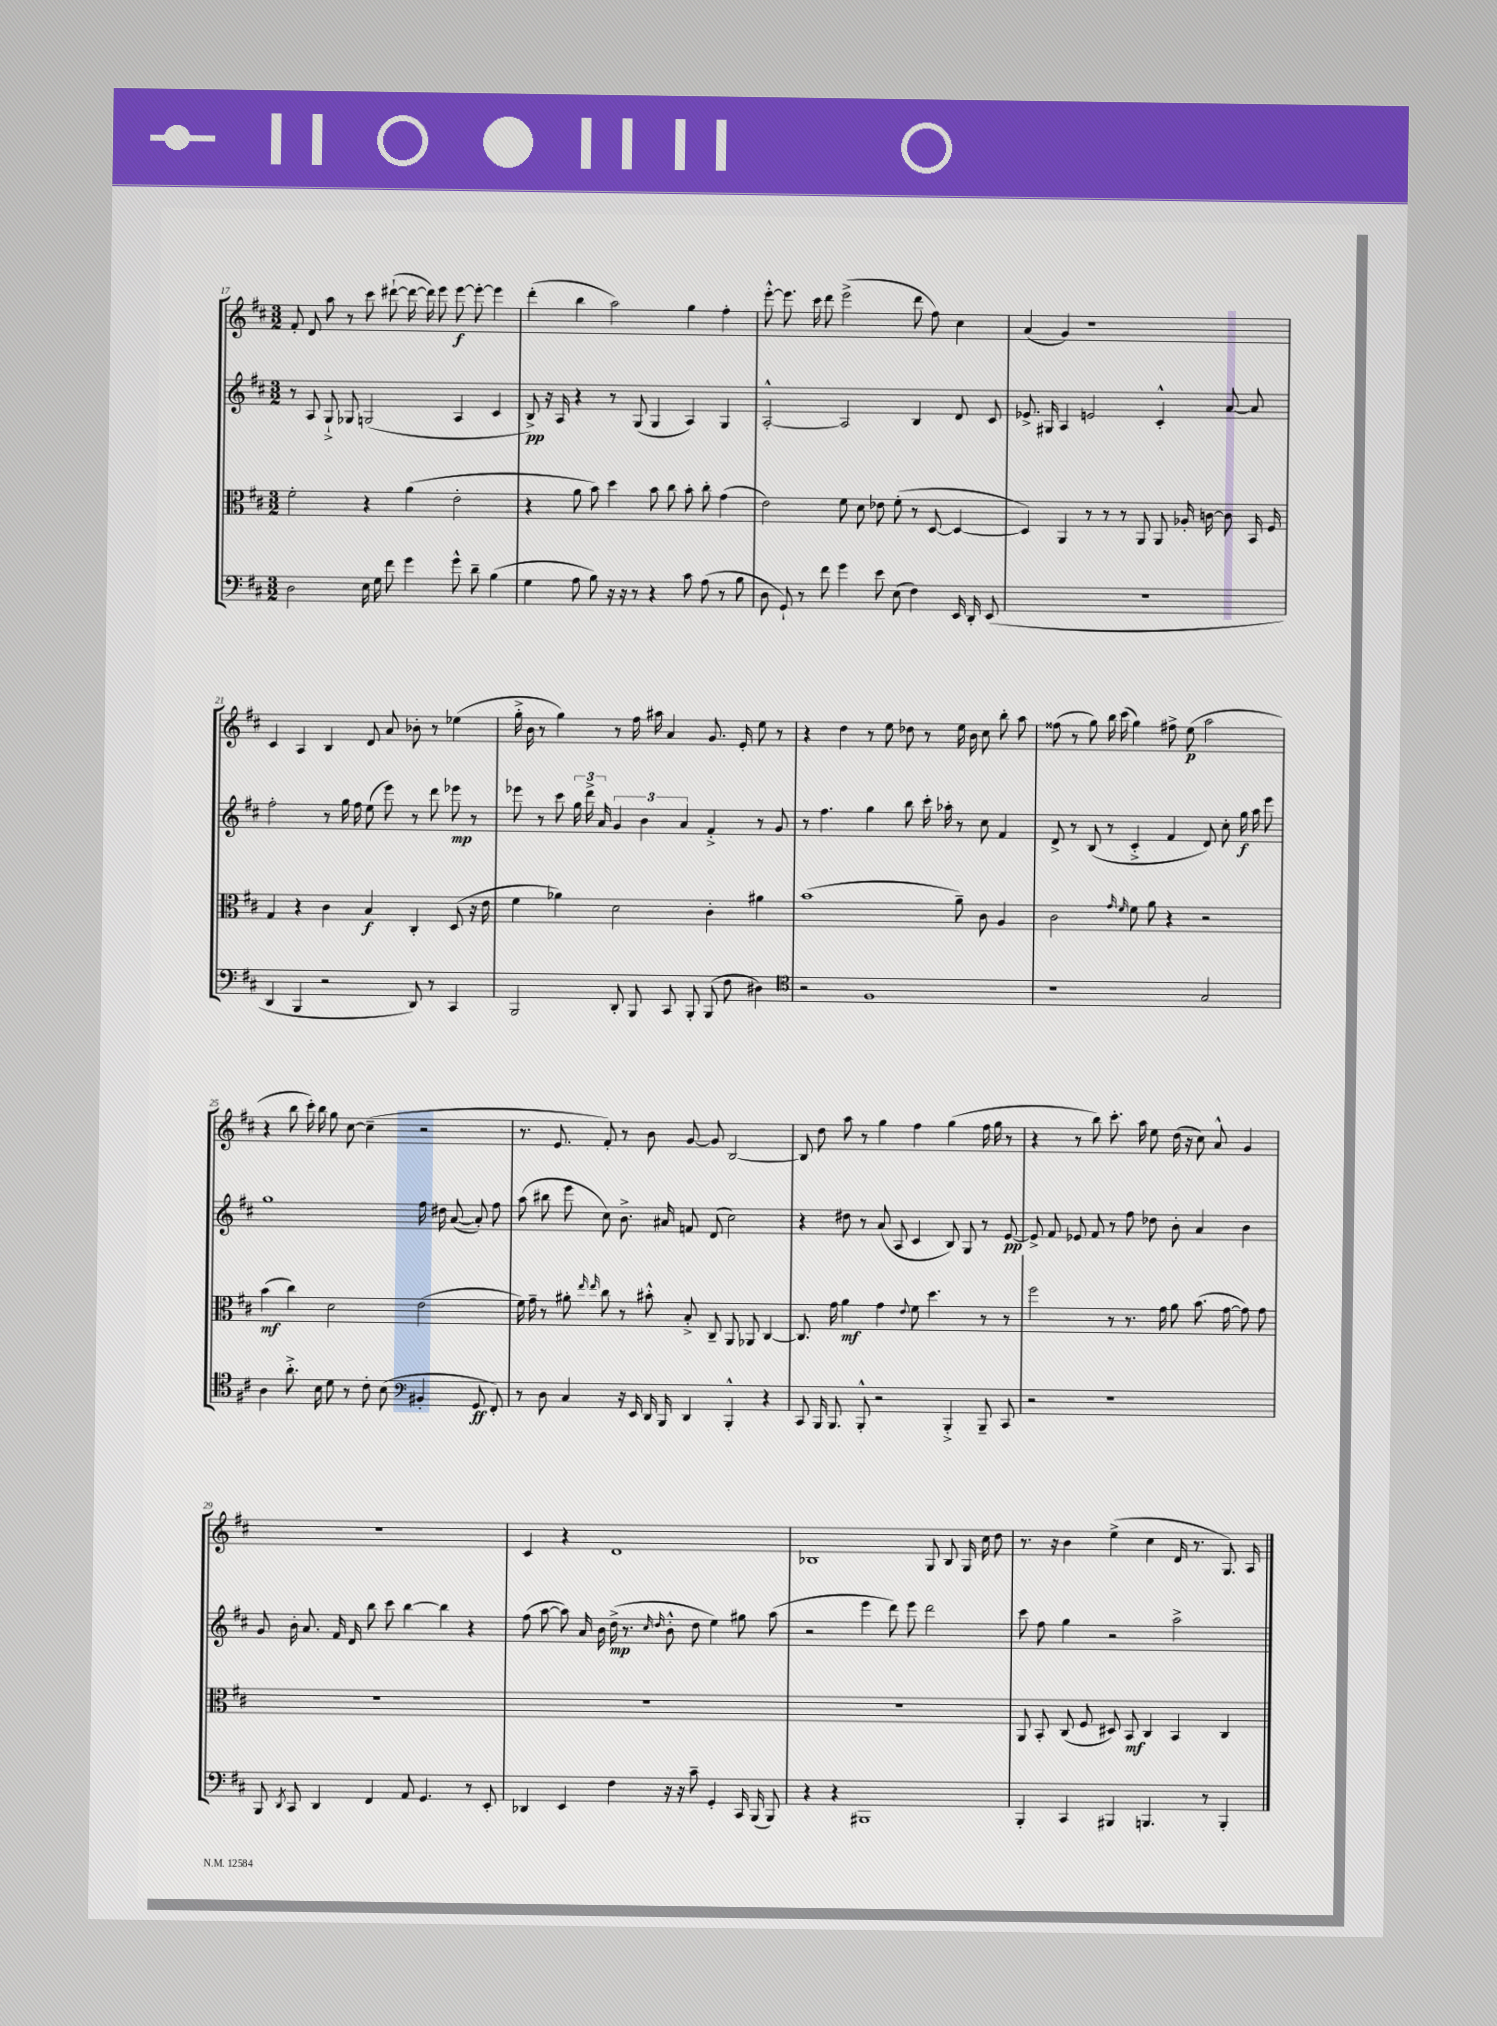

**kern	**kern	**kern	**kern
*staff4	*staff3	*staff2	*staff1
*clefF4	*clefC3	*clefG2	*clefG2
*k[f#c#]	*k[f#c#]	*k[f#c#]	*k[f#c#]
*M3/2	*M3/2	*M3/2	*M3/2
2D	2f#'	8r	8f#'
.	.	8A	8d
.	.	8G`^	8aa
.	.	8G-	8r
16E	4r	(2G	8ccc#
16G	.	.	.
8f#	.	.	([8ddd#`
4g	(4a	.	16ddd#_
.	.	.	16ddd#])
.	.	.	8eee
8g^^	2e'	4A	[8eee
8d~	.	.	8eee'_
(4B	.	4c#	4eee]
=	=	=	=
4G	4r	8B^)	(4ddd'
.	.	16r	.
.	.	16A	.
8A	8a	4r	4bb
8B)	8b)	.	.
16r	4dd	8r	2aa)
16r	.	.	.
8r	.	(8G	.
4r	8b	4G	.
.	8cc#	.	.
8c#	8b'	4A)	4gg
(8A	8cc#'	.	.
8r	(4g	4G	4ff#'
8B	.	.	.
=	=	=	=
8D	2e)	[2A'^^	[8eee'^^
8GG`)	.	.	8.eee]
8r	.	.	.
.	.	.	16ccc#
8f#	.	.	8ddd
4g	8f#	2A]	(2eee^
.	8d	.	.
8e	8e-	.	.
(8E	(8f#'	.	.
4F#)	8r	4B	8ddd
.	[8D	.	8ff#)
16EE	4D_	8d	4cc#
16DD'	.	.	.
(8EE	.	8c#	.
=	=	=	=
1.r	4D])	8.e-^	(4a
.	.	16G#	.
.	4AA	4A	4g)
.	8r	2e	1r
.	8r	.	.
.	8r	.	.
.	8AA	.	.
.	8AA	4c#'^^	.
.	16A-'	.	.
.	[16c	.	.
.	8c]	[8a	.
.	16BB	8a]	.
.	16F#	.	.
=	=	=	=
4DD	4G	2ff#'	4c#
4BBB	4r	.	4A
2r	4c#	8r	4B
.	.	16gg	.
.	.	16ff#	.
.	4B	(8ee	8d
.	.	8eee)	8a
8DD)	4C#'	8r	8b-'
8r	.	8ddd	8r
4CC#	(8D	8eee-	(4ee-
.	16r	8r	.
.	16e	.	.
=	=	=	=
2BBB	4f#	8eee-	16gg'^
.	.	.	16b
.	.	8r	8r
.	4a-)	8ccc#	4gg)
.	.	24gg	.
.	.	24ddd^	.
.	.	24a	.
8DD'	2d	6g	8r
8BBB	.	.	16ff#
.	.	6b	.
.	.	.	16aa#
8CC#	.	.	4a
.	.	6a	.
8BBB'	.	.	.
(8BBB	4c#'	4f#'^	8.g
8F#	.	.	.
.	.	.	16e'
4D#)	4a#	8r	8ee
.	.	8g	8r
=	=	=	=
*clefC4	*	*	*
2r	(1b	8r	4r
.	.	4.ff#	.
.	.	.	4dd
1F#	.	4gg	8r
.	.	.	8ee
.	.	8bb	8dd-
.	.	16ccc#'	8r
.	.	16aa-'	.
.	8a~)	8r	16ee
.	.	.	16b
.	8c#	8cc#	8cc#
.	4A	4f#	8bb'
.	.	.	8aa
=	=	=	=
1r	2c#	8d^	(8ff##
.	.	8r	8r
.	.	(8B	8gg)
.	.	8r	16bb
.	.	.	(16ccc#
.	16qqg	.	.
.	16qqf#	.	.
.	8f#	4c#'^	4gg)
.	8a	.	.
.	4r	4f#	8ff#^
.	.	.	(8ee
2G	2r	8d)	2aa
.	.	8cc#'	.
.	.	16gg	.
.	.	16aa	.
.	.	8eee	.
=	=	=	=
4A	(4b	1gg	4r
8.a'^	4cc#)	.	8bb
.	.	.	16ccc#')
16B	.	.	16bb
8d	2d	.	8gg
8r	.	.	[8cc#
8c#'	.	.	(4cc#~]
(8B	.	.	.
*clefF4	*	*	*
4BB#'	(2e	16ff#	2r
.	.	16dd#	.
.	.	([8a	.
8GG	.	8a'])	.
8FF#')	.	8ff#	.
=	=	=	=
8r	16f#)	(8aa	8.r
.	16g~	.	.
8D	8r	8bb#	.
.	.	.	8.e
4C#	8a#'	8eee	.
.	16qqee	.	.
.	16qqee	.	.
.	8cc#	8cc#)	8f#')
16r	8r	8.b^	8r
16EE	.	.	.
16DD	8b#'^^	.	8b
16BBB	.	16a#	.
4DD	8B'^	8f	[8g
.	8C#~	(8d	8g]
4BBB'^^	8AA	2cc#)	[2B
.	8AA-	.	.
4r	[4C#	.	.
=	=	=	=
8CC#	8.C#]	4r	8B]
16BBB	.	.	8dd
8.BBB	16g	.	.
.	4a	8dd#	8aa
8BBB'^^	.	8r	8r
2r	4g	(8a	4gg
.	.	8A	.
.	8qqe	.	.
.	8f#	4c#	4ff#
.	4.dd	.	.
4BBB'^	.	8B)	(4gg
.	.	8G	.
8BBB~	8r	8r	16ff#
.	.	.	16gg
8CC#	8r	[8e	8r
=	=	=	=
2r	2ff#	8e^]	4r
.	.	8f#	.
.	.	8e-	8r
.	.	8f#	8bb)
1r	8r	8r	8.ccc#'
.	8.r	8ff#	.
.	.	.	16aa
.	.	8dd-	8ee
.	16g	.	.
.	8a	8b'	(16dd
.	.	.	16r
.	(8.b	4a	8cc#)
.	.	.	8a^^
.	[16g	.	.
.	8g])	4b	4g
.	8g	.	.
=	=	=	=
8BBB	1.r	8g	1.r
8qDD	.	.	.
8CC#	.	16b'	.
.	.	8.a	.
4DD	.	.	.
.	.	16f#	.
.	.	16d	.
4FF#	.	8bb	.
.	.	8ccc#	.
8AA	.	[4bb	.
4.GG	.	.	.
.	.	4bb]	.
8r	.	4r	.
8EE'	.	.	.
=	=	=	=
4DD-	1.r	(8ff#	4c#
.	.	[8aa	.
4EE	.	8aa])	4r
.	.	16a	.
.	.	16b	.
4F#	.	(16dd^	1d
.	.	8.r	.
.	.	16qqcc#	.
.	.	16qqdd	.
16r	.	8b'^^	.
16r	.	.	.
8c#~	.	8dd	.
4GG'	.	4ee)	.
16CC#	.	8gg#	.
(16BBB	.	.	.
8BBB)	.	(8aa	.
=	=	=	=
4r	1.r	2r	1B-
4r	.	.	.
1BBB#	.	4eee	.
.	.	8ddd)	.
.	.	8eee	.
.	.	2ddd	8G
.	.	.	8B-
.	.	.	16G
.	.	.	16cc#
.	.	.	8dd
=	=	=	=
4BBB'	8AA	8ccc#	8.r
.	8BB'	8ff#	.
.	.	.	16r
4CC#	(8C#	4gg	4b
.	8F#	.	.
4BBB#	8D#)	2r	(4ee^
.	8BB	.	.
4.BBB	4C#	.	4cc#
.	4BB	2aa^	16d
.	.	.	8.r
8r	.	.	.
4BBB'	4C#	.	8.G)
.	.	.	16A
==	==	==	==
*-	*-	*-	*-
